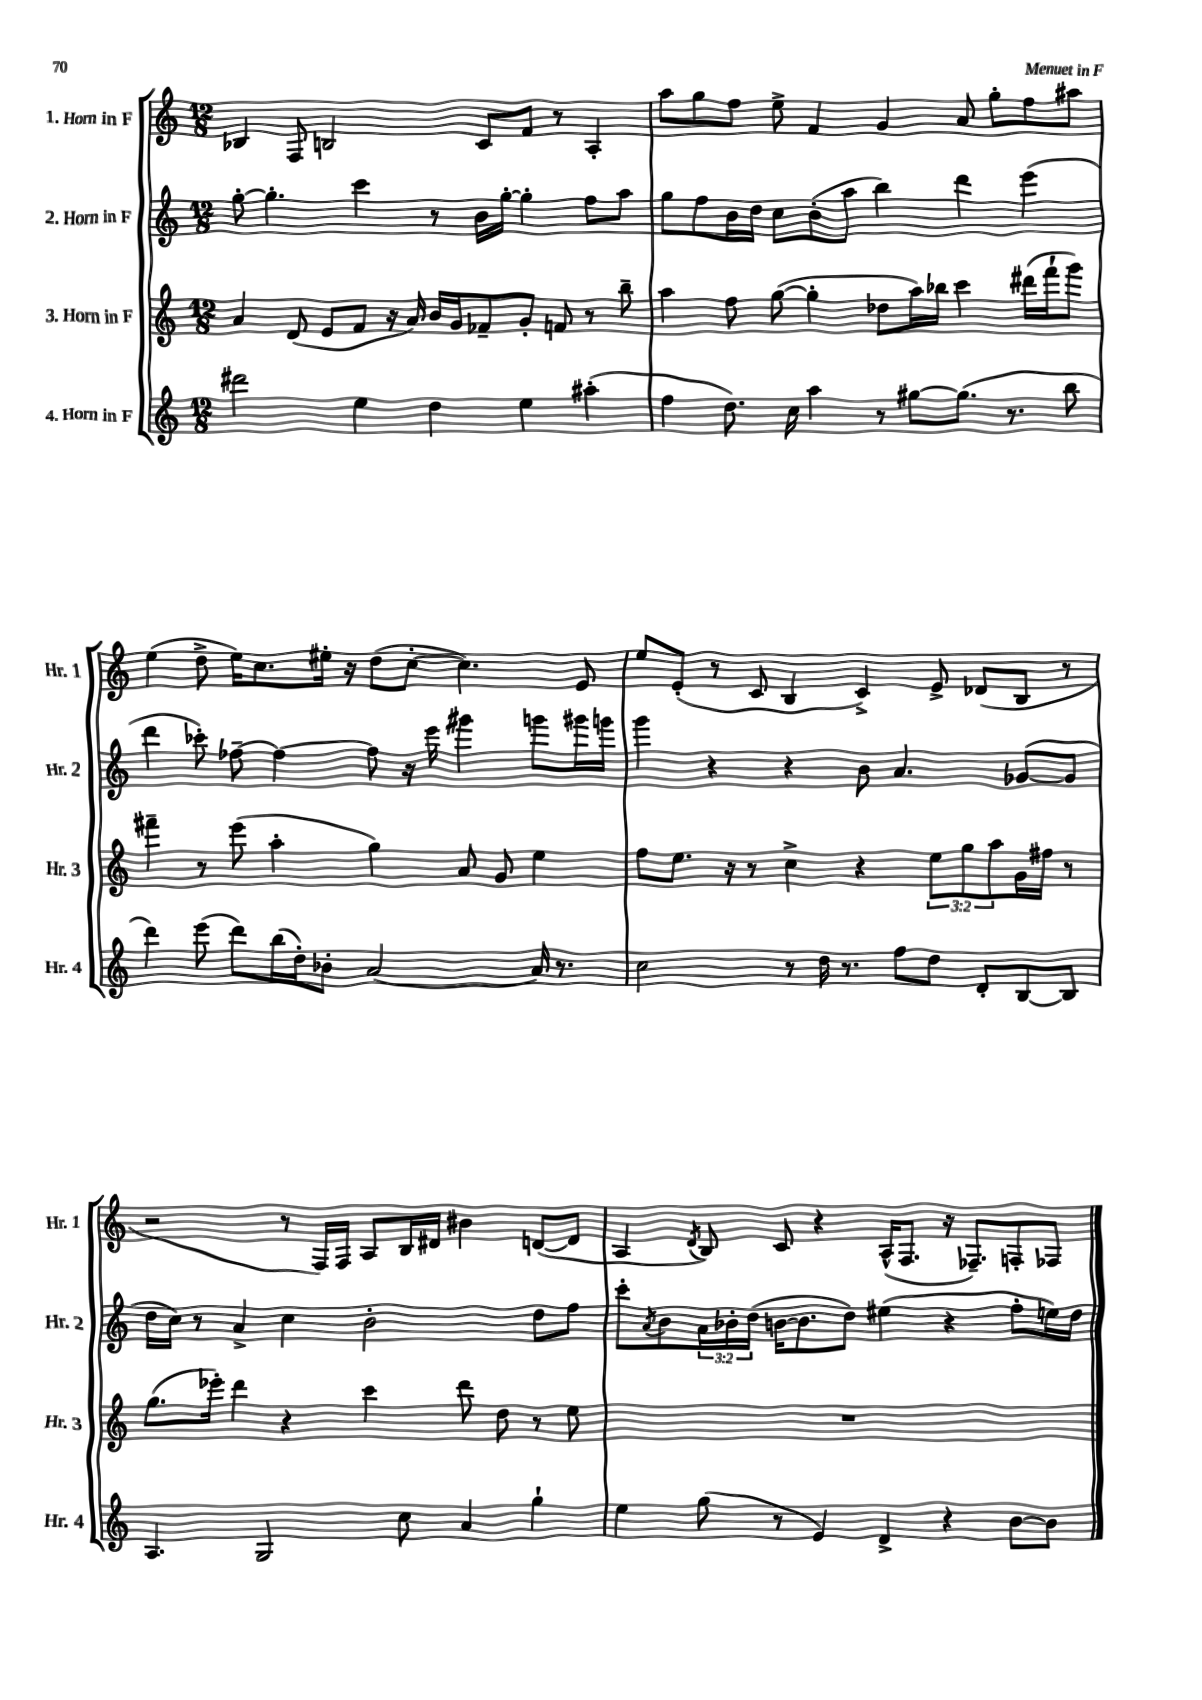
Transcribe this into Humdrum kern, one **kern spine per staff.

**kern	**kern	**kern	**kern
*part4	*part3	*part2	*part1
*staff4	*staff3	*staff2	*staff1
*I"4. Horn in F	*I"3. Horn in F	*I"2. Horn in F	*I"1. Horn in F
*I'Hr. 4	*I'Hr. 3	*I'Hr. 2	*I'Hr. 1
*clefG2	*clefG2	*clefG2	*clefG2
*k[]	*k[]	*k[]	*k[]
*M12/8	*M12/8	*M12/8	*M12/8
=65	=65	=65	=65
2ddd#X\	4a/	[8gg'\	4B-X/
.	.	4.gg'\]	.
.	(8d/	.	8F/
.	8e/L	.	2Bn/
4ee\	8f/J	4ccc\	.
.	16r	.	.
.	16a/)	.	.
4dd\	16b/LL	8r	.
.	16g/J	.	.
.	8f-X~/	16b\LL	8c/L
.	.	[16gg'\JJ	.
4ee\	8g'/J	4gg'\]	8f/J
.	8fn/	.	8r
(4aa#X'\	8r	8ff\L	4A'/
.	8bb~\	8aa\J	.
=66	=66	=66	=66
4ff\	4aa\	8gg\L	8aa\L
.	.	8ff\	8gg\
8.dd\)	8ff\	16b\L	8ff\J
.	.	16dd\JJ	.
.	([8gg\	8cc\L	8ee^\
16cc\	.	.	.
4aa\	4gg'\]	(8b'\	4f/
.	.	8aa\J	.
8r	8dd-X\L	4bb\)	4g/
[8gg#X\L	16aa\L)	.	.
.	16bb-X\JJ	.	.
(8.gg#\J]	4ccc\	4ddd\	8a/
.	.	.	8gg'\L
8.r	.	.	.
.	(16ddd#X\LL	(4eee\	8ff\
.	16fff`\J	.	.
8bb\	8ggg\J)	.	8aa#X\J
!!LO:LB:g=z
=67	=67	=67	=67
4ddd\)	4fff#X~\	4ddd\	(4ee\
(8eee\	8r	8ccc-X'\)	8dd^\
8ddd\L)	(8eee\	[8ff-X~\	16ee\KL)
.	.	.	8.cc\
(16bb\L	4aa'\	4ff-\_	.
16dd'\J)	.	.	.
8b-X'\J	.	.	16ee#X'\Jk
.	.	.	16r
[2a/	4gg\)	8ff-\]	(8dd\L
.	.	16r	[8cc'\J
.	.	16eee\	.
.	8a/	4ggg#X\	4.cc\])
.	8g/	.	.
16a/]	4ee\	8gggn\L	.
8.r	.	.	.
.	.	16ggg#X\L	8e/
.	.	16gggn\JJ	.
=68	=68	=68	=68
2cc\	8ff\L	4ggg\	8ee/L
.	8.ee\J	.	(8e'/J
.	.	4r	8r
.	16r	.	.
.	8r	.	8c/
8r	4cc^\	4r	4B/
16dd\	.	.	.
8.r	.	.	.
.	4r	8b\	4c^/)
8ff\L	.	4.a/	.
8dd\J	12ee\L	.	8e^/
.	12gg\	.	.
8d'/L	.	.	(8d-X/L
.	12aa\	.	.
[8B/	16g\L	([8g-X/L	8B/J
.	16ff#X\JJ	.	.
8B/J]	8r	8g-/J]	8r
!!LO:LB:g=z
=69	=69	=69	=69
4.A/	(8.gg\L	16dd\LL	2r
.	.	16cc\JJ)	.
.	.	8r	.
.	16eee-X'\Jk)	.	.
.	4ddd\	4a^/	.
2G/	.	.	.
.	4r	4cc\	8r
.	.	.	16F/LL)
.	.	.	16F/JJ
.	4ccc\	2b'\	8A/L
8cc\	.	.	16B/L
.	.	.	16d#X/JJ
4a/	8ddd\	.	4b#X\
.	8dd\	.	.
4gg`\	8r	8dd\L	([8dn/L
.	8ee\	8ff\J	8d/J]
=70	=70	=70	=70
4ee\	1.r	8ccc'\L	4A/
.	.	8qa/	.
.	.	8b\	.
.	.	.	8qd/
(8gg\	.	24a\L	8B/)
.	.	24b-X'\	.
.	.	(24dd\JJ	.
8r	.	[16bn\KL	8c/
.	.	8.b\]	.
4e/)	.	.	4r
.	.	8dd\J)	.
4d^/	.	(4ee#X\	(16A^^/KL
.	.	.	8.F/J
4r	.	4r	16r
.	.	.	8.F-X~/L)
[8b\L	.	8ff'\L	8Fn'/
8b\J]	.	16een\L)	8F-X/J
.	.	16dd\JJ	.
==	==	==	==
*-	*-	*-	*-
